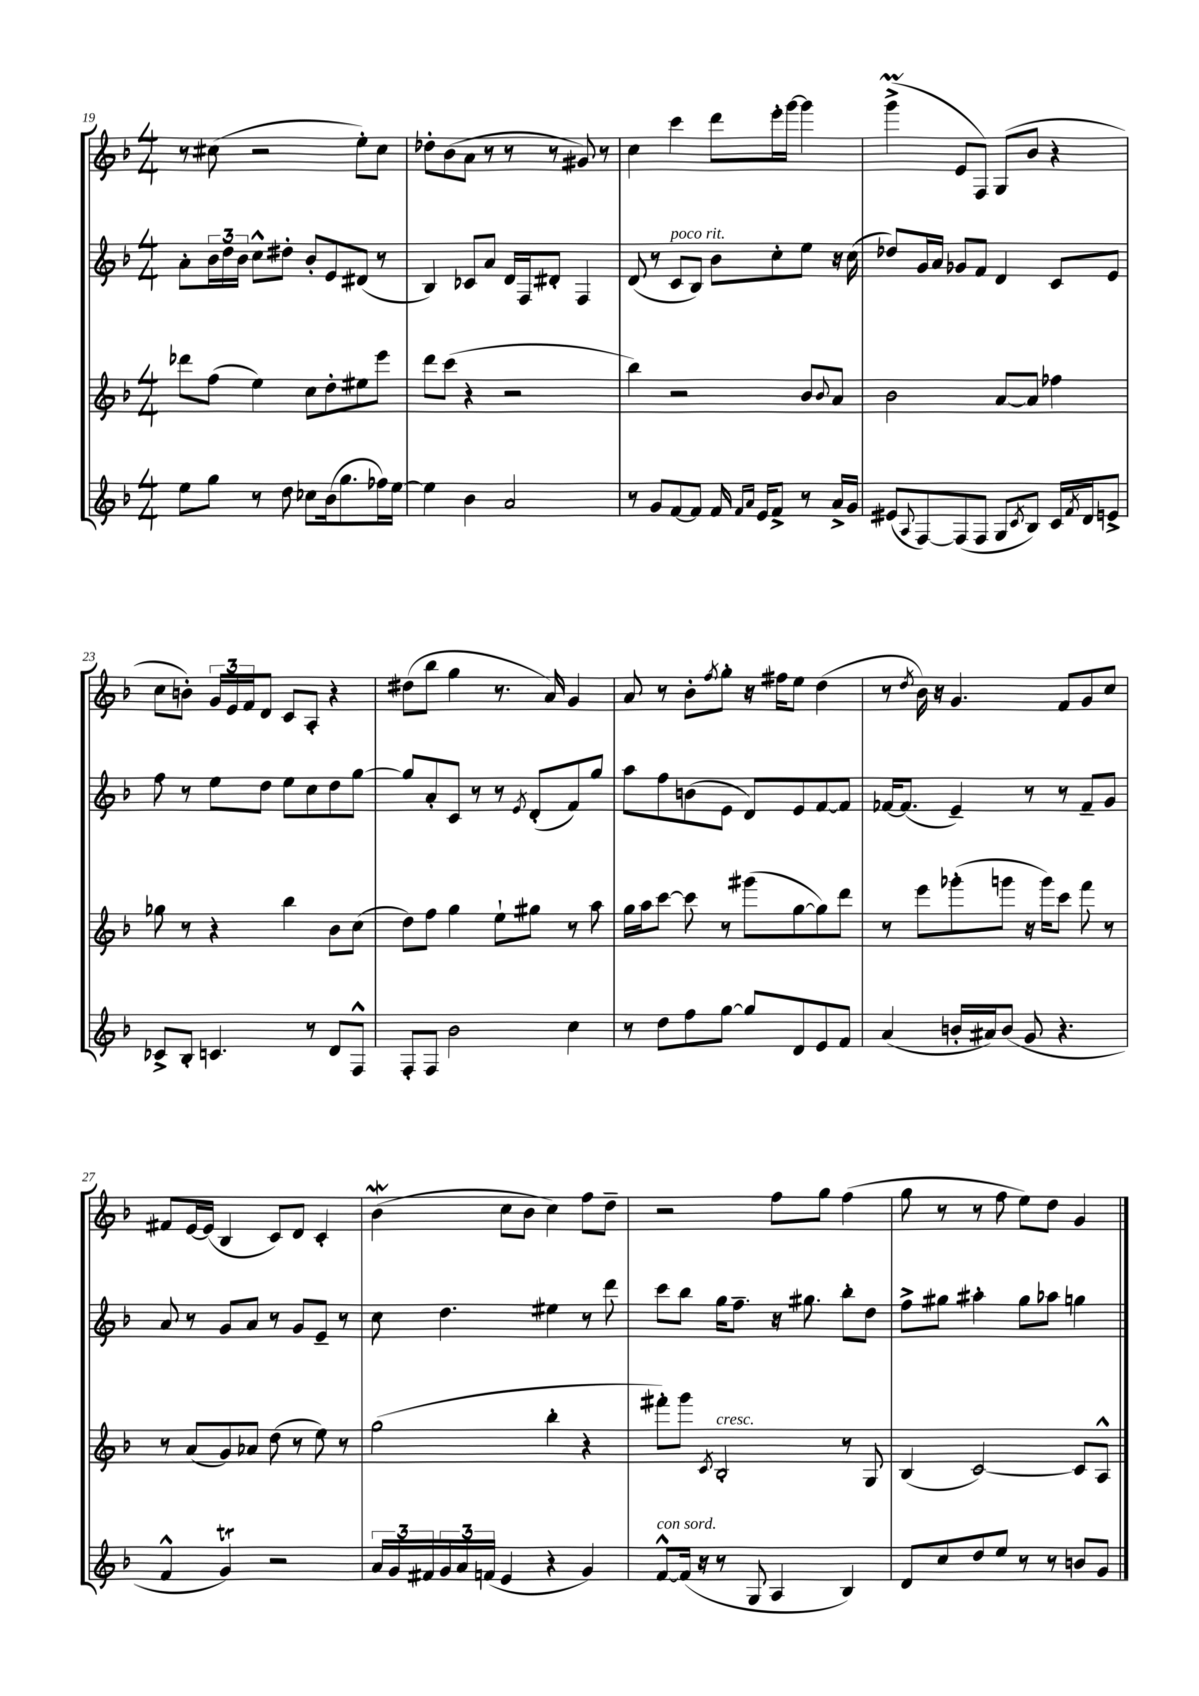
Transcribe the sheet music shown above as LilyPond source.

<<
\new StaffGroup <<
\new Staff = "s0" {
    \clef treble \key f \major \numericTimeSignature \time 4/4
    r8 cis''8( r2 e''8-.) cis''8 |
    des''8-. bes'8( a'8 r8 r8 r8 gis'8) r8 |
    c''4 c'''4 d'''8 e'''16-. g'''16~ g'''4 |
    g'''4->\prall( e'8 f8) g8( bes'8 r4 |
    c''8 b'8-.) \tuplet 3/2 { g'16 e'16 f'16 } d'8 c'8 a8-. r4 |
    dis''8( bes''8 g''4 r8. a'16) g'4 |
    a'8 r8 bes'8-. \acciaccatura { f''8 } g''8-. r16 fis''16 e''8 d''4( |
    r8 \acciaccatura { d''8 } bes'16) r16 g'4. f'8 g'8 c''8 |
    fis'8 e'16~ e'16( bes4 c'8) d'8 c'4-. |
    bes'4\mordent( c''8 bes'8 c''4) f''8 d''8-- |
    r2 f''8 g''8 f''4( |
    g''8 r8 r8 f''8 e''8) d''8 g'4 \bar "|." |
}
\new Staff = "s1" {
    \clef treble \key f \major \numericTimeSignature \time 4/4
    a'8-. \tuplet 3/2 { bes'16 d''16 bes'16 } c''8-^ dis''8-. bes'8-. e'8 dis'8( r8 |
    bes4) ces'8 a'8 d'16 f16 dis'8-. f4 |
    d'8( r8 c'8^\markup { \italic "poco rit." } bes8) bes'8 c''8-. e''8 r16 c''16( |
    des''8) g'16 a'16 ges'8 f'8 d'4 c'8 e'8 |
    f''8 r8 e''8 d''8 e''8 c''8 d''8 g''8~ |
    g''8 a'8-. c'8 r8 r8 \acciaccatura { e'8 } d'8-.( f'8) g''8 |
    a''8 f''8 b'8( e'8 d'8) e'8 f'8~ f'8 |
    fes'16~ fes'8.( e'4--) r8 r8 fes'8-- g'8 |
    a'8 r8 g'8 a'8 r8 g'8 e'8-- r8 |
    c''8 d''4. eis''4 r8 d'''8 |
    c'''8 bes''8 g''16 f''8.-- r16 gis''8. bes''8-. d''8 |
    f''8-> gis''8 ais''4-. gis''8 aes''8 g''4 \bar "|." |
}
\new Staff = "s2" {
    \clef treble \key f \major \numericTimeSignature \time 4/4
    des'''8 f''8( e''4) c''8 d''8-. eis''8 e'''8 |
    d'''8 c'''8( r4 r2 |
    bes''4) r2 bes'8 \appoggiatura { bes'8 } a'8 |
    bes'2 a'8~ a'8 fes''4 |
    ges''8 r8 r4 bes''4 bes'8 c''8( |
    d''8) f''8 g''4 e''8-! gis''8 r8 a''8 |
    g''16 a''16 c'''8~ c'''8 r8 gis'''8( g''8~ g''8) d'''8 |
    r8 e'''8 ges'''8-.( g'''8 r16 g'''16) c'''8 f'''8 r8 |
    r8 a'8( g'8) aes'8 d''8( r8 e''8) r8 |
    g''2( bes''4-. r4 |
    fis'''8-.) g'''8 \acciaccatura { c'8 } bes2-.^\markup { \italic "cresc." } r8 g8 |
    bes4( c'2~) c'8 a8-^ \bar "|." |
}
\new Staff = "s3" {
    \clef treble \key f \major \numericTimeSignature \time 4/4
    e''8 g''8 r8 d''8 ces''8 bes'16( g''8. fes''16) e''16~ |
    e''4 bes'4 a'2 |
    r8 g'8 f'8~ f'8 f'16 \grace { f'16 a'16 } e'16 f'8-> r8 a'16-> g'16 |
    eis'8( \appoggiatura { a8 } f8~) f8( f8 g8 \acciaccatura { c'8 } bes8) c'16 \acciaccatura { f'8 } d'16 e'8-> |
    ces'8-> bes8-. c'4. r8 d'8 f8-^ |
    f8-. f8 bes'2 c''4 |
    r8 d''8 f''8 g''8~ g''8 d'8 e'8 f'8 |
    a'4( b'16-. ais'16) b'8( g'8 r4. |
    f'4-^ g'4\trill) r2 |
    \tuplet 3/2 { a'16 g'16 fis'16 } \tuplet 3/2 { g'16 a'16 f'16( } e'4 r4 g'4) |
    f'8~-^^\markup { \italic "con sord." } f'16( r16 r8 g8 a4 bes4) |
    d'8 c''8 d''8 e''8 r8 r8 b'8 g'8 \bar "|." |
}
>>
>>
\layout { \context { \Score currentBarNumber = #19 } }
